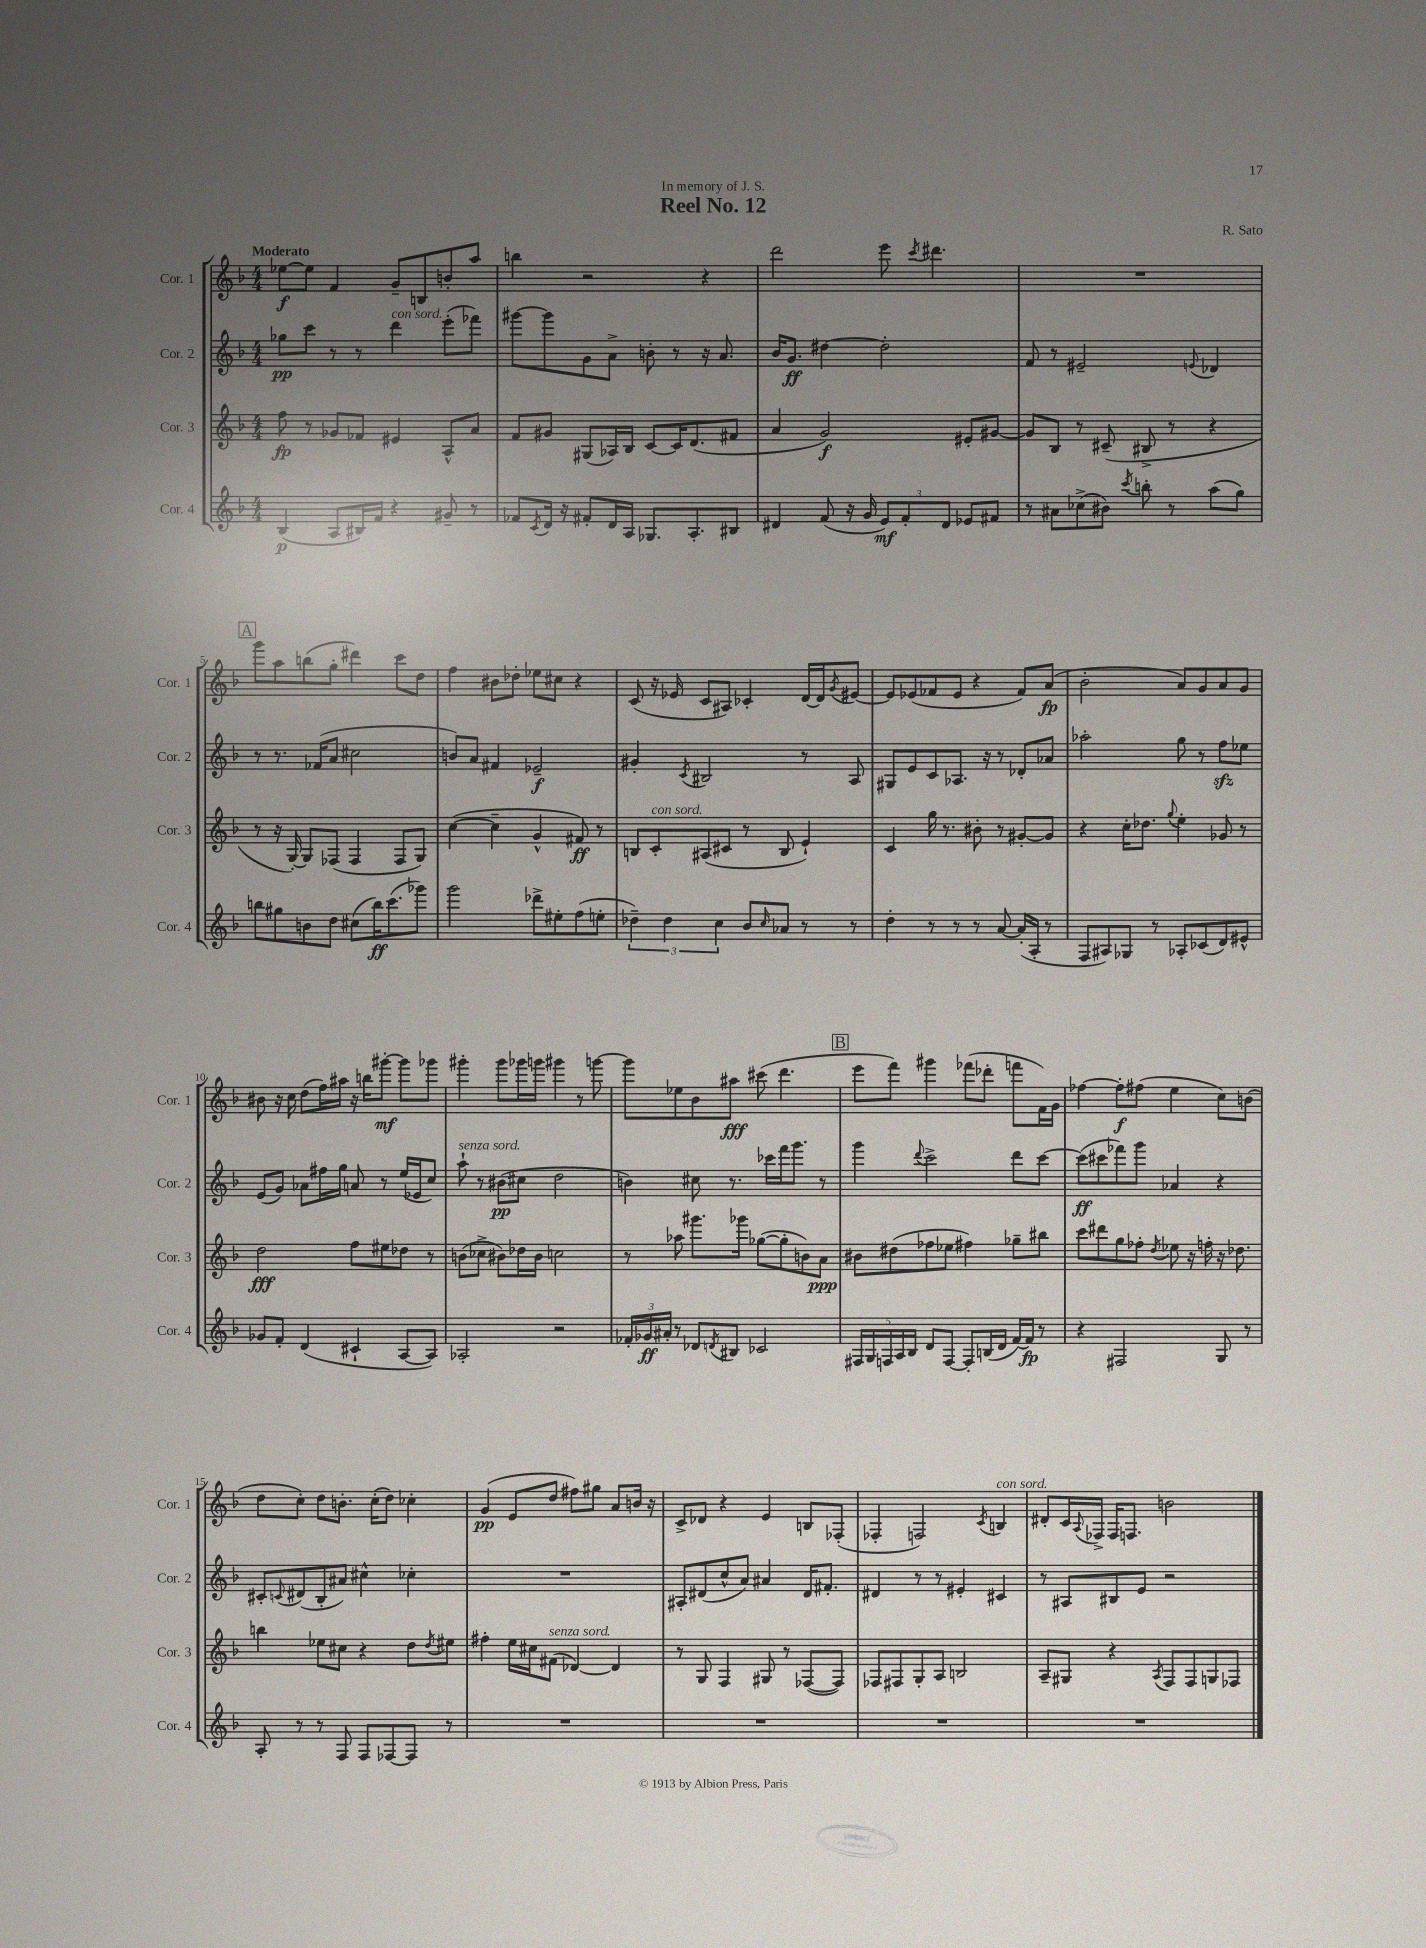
\header { title = "Reel No. 12" composer = "R. Sato" dedication = "In memory of J. S." }
<<
\new StaffGroup <<
\new Staff = "s0" \with { instrumentName = "Cor. 1" shortInstrumentName = "Cor. 1" } {
    \clef treble \key f \major \numericTimeSignature \time 4/4 \tempo "Moderato"
    ees''8~\f ees''8 f'4 g'8-- b8 b'8-. a''8 |
    b''4 r2 r4 |
    d'''2 e'''8 \acciaccatura { c'''8 } dis'''4. |
    R1 |
    \mark \markup { \box "A" } g'''8 a''8 b''8( g''8-. dis'''4) c'''8 d''8 |
    f''4 bis'8 des''8-. ees''8 cis''8 r4 |
    c'8( r16 ees'16 c'8 ais8) ces'4-. d'16~ d'16 \acciaccatura { g'8 } eis'8~ |
    eis'8 ees'8( fes'8 ees'8 r4 fes'8) a'8\fp( |
    bes'2-. a'8) g'8 a'8 g'8 |
    bis'8 r16 c''16 d''8( f''16) ais''16 r16 b''16 gis'''8~-.\mf gis'''8 ges'''8 |
    gis'''4-. gis'''8 ges'''16 g'''16 gis'''4 r8 g'''8~ |
    g'''8 ees''8 bes'8 ais''8\fff cis'''8( d'''4. |
    \mark \markup { \box "B" } e'''8 f'''8) gis'''4 fes'''8( des'''8-. f'''8 f'16) g'16 |
    fes''4~ fes''8-.\f fis''8( e''4 c''8) b'8( |
    d''8 c''8-.) d''8 b'8.-. c''16-.( d''8) ces''4-. |
    g'4\pp( e'8 d''8 fis''8) gis''8 a'8 b'16 r16 |
    c'8-> des'8 r4 e'4 b8 fes8-.( |
    fes4-. f2) \acciaccatura { c'8 } b4^\markup { \italic "con sord." } |
    dis'8-. c'16 \appoggiatura { a8 } fes16-> fes16 f8. b'2 \bar "|." |
}
\new Staff = "s1" \with { instrumentName = "Cor. 2" shortInstrumentName = "Cor. 2" } {
    \clef treble \key f \major \numericTimeSignature \time 4/4
    ges''8\pp c'''8 r8 r8 d'''4^\markup { \italic "con sord." } e'''8-.( fes'''8) |
    gis'''8~ gis'''8 g'8 a'8-> b'8-. r8 r16 a'8. |
    bes'16 g'8.\ff dis''4~ dis''2-. |
    f'8 r8 eis'2-- \appoggiatura { e'8 } des'4 |
    \mark \markup { \box "A" } r8 r8. fes'16( a'8 cis''2 |
    b'8) a'8 fis'4 ees'2--\f |
    gis'4-. \acciaccatura { c'8 } bis2 r8 a8 |
    gis8 e'8 c'8 aes8. r16 r8 des'8-. aes'8 |
    aes''2-. g''8 r8 f''8\sfz ees''8 |
    e'8( g'8) aes'8 fis''16 g''16 a'8 r8 e''16( ees'16 c''8) |
    a''8-!^\markup { \italic "senza sord." } r8 bis'8\pp( cis''8 d''2 |
    b'4) cis''8 r8. ces'''16 f'''16 g'''8. r8 |
    \mark \markup { \box "B" } g'''4 \appoggiatura { d'''8 } c'''2-> d'''8 c'''8~ |
    c'''8\ff( cis'''8 fes'''8) g'''8 aes'4 r4 |
    cis'8-. \appoggiatura { c'8 } dis'8( bes8-. ais'8) cis''4-^ ces''4-. |
    R1 |
    ais8-. dis'8( c''8-^ a'8) ais'4 dis'16 fis'8.-. |
    dis'4 r8 r8 eis'4-. cis'4 |
    r8 ais8 bis8 e'8 r2 \bar "|." |
}
\new Staff = "s2" \with { instrumentName = "Cor. 3" shortInstrumentName = "Cor. 3" } {
    \clef treble \key f \major \numericTimeSignature \time 4/4
    f''8\fp r8 ges'8 fes'8 eis'4 a8-^ a'8 |
    f'8 gis'8 gis8( aes16) bes16 c'8~ c'16 d'8.( fis'8 |
    a'4 g'2\f) eis'8-. gis'8~ |
    gis'8 bes8 r8 cis'8--( bis8-> r8 r4 |
    \mark \markup { \box "A" } r8 r16 g16~-.) g8 fes8( fes4 fes8 g8) |
    c''4~( c''4-- g'4-^ fis'8\ff) r8 |
    b8 c'8-.^\markup { \italic "con sord." } ais8( cis'8 r8 b8 e'4-!) |
    c'4 g''16 r8. bis'8-. r8 gis'8~-. gis'8 |
    r4 c''16-. des''8. \appoggiatura { g''8 } e''4-. ges'8 r8 |
    d''2\fff f''8 eis''8 des''8 r8 |
    b'8( ces''8-> bis'8) des''16 bis'16 c''2 |
    r8 aes''8 gis'''8. ges'''16 ges''8~( ges''8-. b'8) a'8\ppp |
    \mark \markup { \box "B" } bis'8 dis''8( fes''8 ees''8 fis''4) ges''8-- bis''8 |
    c'''8 dis'''8 g''8 fes''8-. \acciaccatura { d''8 } ees''8 r16 f''16-. r16 des''8. |
    b''4 ees''8 cis''8 r4 d''8 \acciaccatura { d''8 } eis''8 |
    fis''4-. e''16 cis''16 fis'8^\markup { \italic "senza sord." }( des'4~) des'4 |
    r8 g8 f4 gis8 r8 fes8~( fes8) |
    fes8 fis8 g8-. a8 b2 |
    a8-- gis8 r4 \acciaccatura { a8 } f8 f8 g8 fes8 \bar "|." |
}
\new Staff = "s3" \with { instrumentName = "Cor. 4" shortInstrumentName = "Cor. 4" } {
    \clef treble \key f \major \numericTimeSignature \time 4/4
    bes4\p( a8 bis16) f'16 r4 gis'8-- r8 |
    fes'8 \acciaccatura { c'8 } d'16 r16 fis'8-. d'16 a16 ges8. a8.-. bis8 |
    dis'4 f'8( r16 g'16 \tuplet 3/2 { e'8\mf) f'8-. dis'8 } ees'8 fis'8 |
    r8 ais'8 ces''8->( bis'8) \acciaccatura { c'''8 } b''8-. r8 a''8( g''8) |
    \mark \markup { \box "A" } b''8 gis''8 b'8 d''8 cis''8( b''16\ff) c'''8.( ges'''8) |
    g'''2 des'''8-> eis''8-. f''8( e''8-. |
    \tuplet 3/2 { des''4--) des''4 c''4 } bes'8 \grace { c''16 } aes'8 r8 r8 |
    d''4-. r8 r8 r8 a'8~ a'16-.( a16-. r8 |
    f8 ais8) ges8 r8 aes8-. ces'8( d'8) eis'8-^ |
    ges'8 f'8-. d'4( cis'4-! a8~ a8) |
    aes2-. r2 |
    \tuplet 3/2 { fes'16-. ges'16\ff ais'16-. } r8 des'8 \acciaccatura { d'8 } bis8 ces'2 |
    \mark \markup { \box "B" } \tuplet 5/4 { fis16 g16 f16 a16 bes16 } d'8 f8~ f8-. b16( d'16 f'16~) f'16\fp r8 |
    r4 fis2 g8 r8 |
    a8-. r8 r8 f8 f8 fes8~ fes8 r8 |
    R1 |
    R1 |
    R1 |
    R1 \bar "|." |
}
>>
>>
